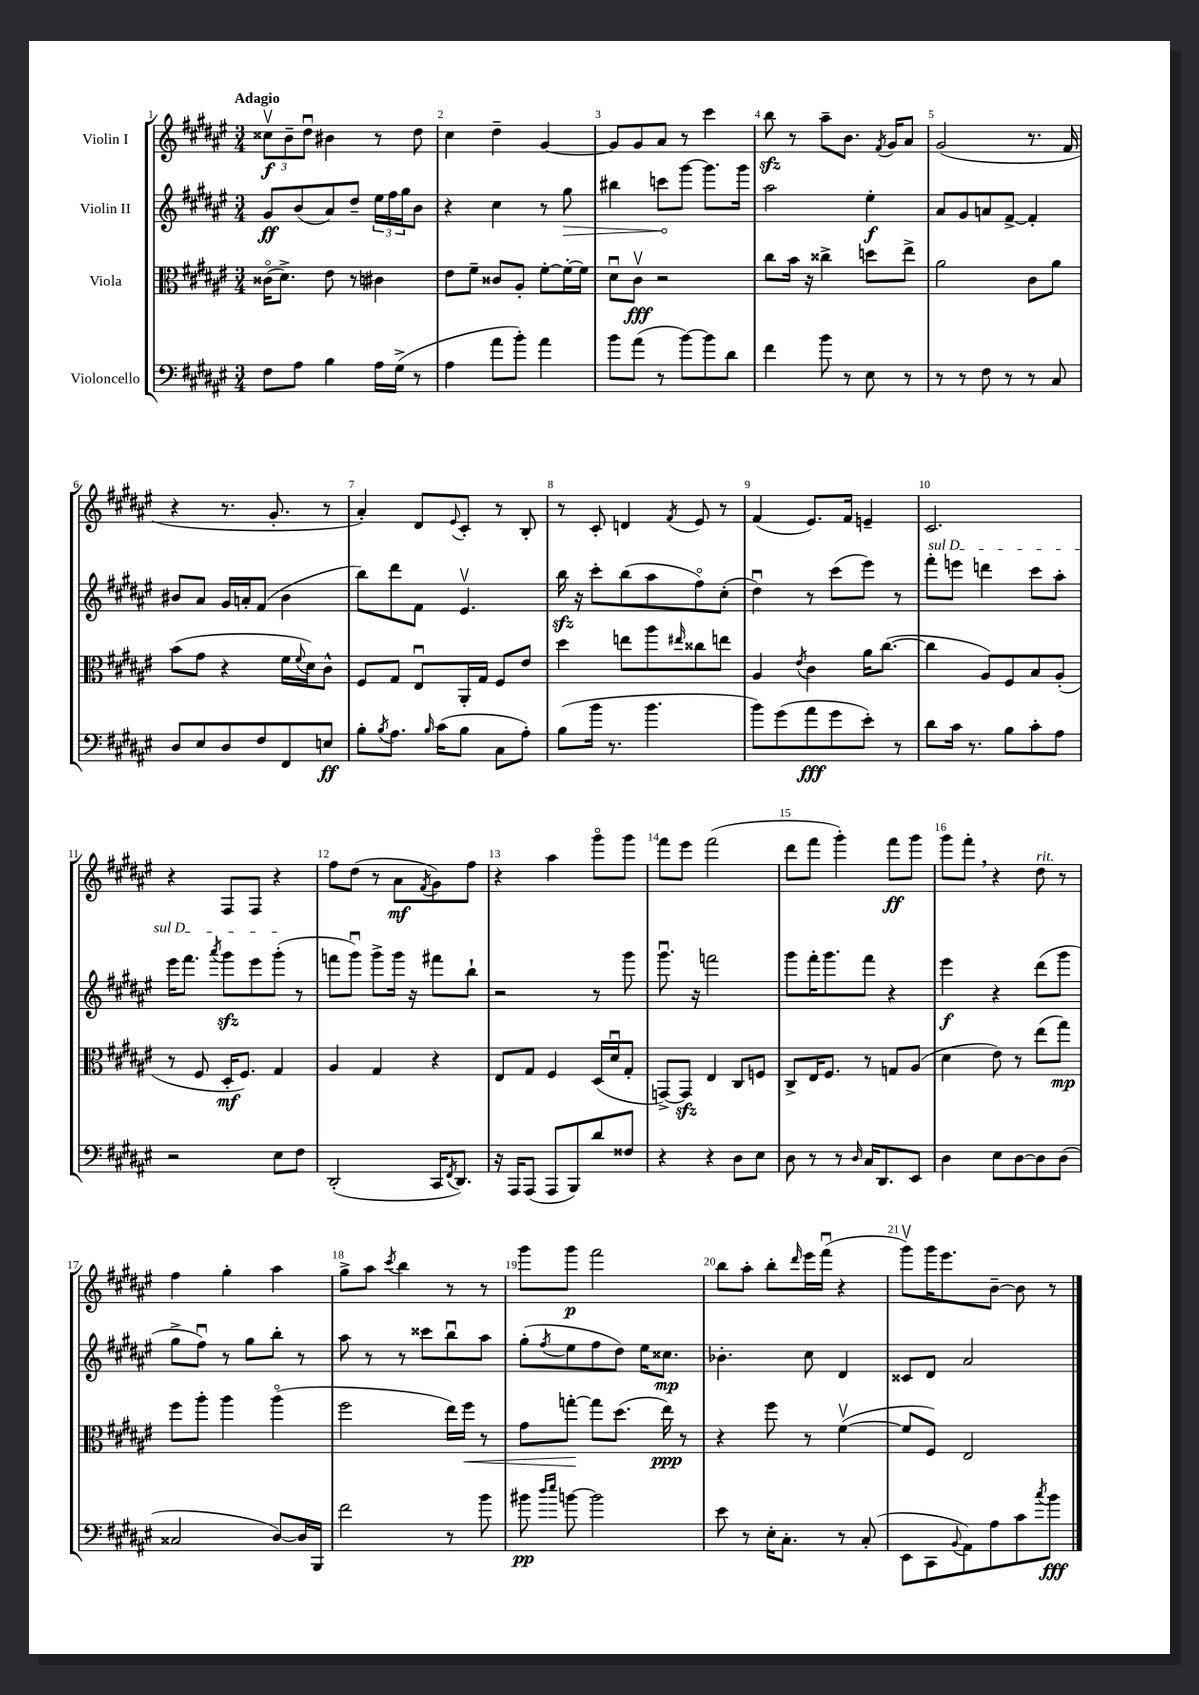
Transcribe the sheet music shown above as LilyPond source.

<<
\new StaffGroup <<
\new Staff = "s0" \with { instrumentName = "Violin I" } {
    \clef treble \key fis \major \numericTimeSignature \time 3/4 \tempo "Adagio"
    \tuplet 3/2 { cisis''8\upbow\f b'8-- dis''8\downbow } bis'4 r8 dis''8 |
    cis''4 dis''4-- gis'4~ |
    gis'8 gis'8 ais'8 r8 cis'''4 |
    b''8\sfz r8 ais''8-- b'8. \acciaccatura { fis'8 } gis'16 ais'8 |
    gis'2( r8. fis'16 |
    r4 r8. gis'8.-. r8 |
    ais'4-.) dis'8 \appoggiatura { eis'8 } cis'8-. r8 b8-. |
    r8 cis'8-. d'4 \acciaccatura { fis'8 } eis'8 r8 |
    fis'4( eis'8.) fis'16 e'4-- |
    cis'2. |
    r4 fis8 fis8 r4 |
    fis''8 dis''8( r8 ais'8\mf \acciaccatura { fis'8 } gis'8) fis''8 |
    r4 ais''4 gis'''8\flageolet gis'''8 |
    fis'''8 eis'''8 fis'''2( |
    dis'''8 fis'''8 gis'''4-.) fis'''8\ff gis'''8 |
    gis'''8 fis'''8-. \breathe r4 dis''8^\markup { \italic "rit." } r8 |
    fis''4 gis''4-. ais''4 |
    gis''8-> ais''8 \acciaccatura { cis'''8 } b''4 r8 r8 |
    gis'''8 gis'''8\p fis'''2 |
    b''8 ais''8-. b''8-. \grace { dis'''16 } eis'''16 fis'''16\downbow( r4 |
    gis'''8\upbow) gis'''16 eis'''8. b'8~-- b'8 r8 \bar "|." |
}
\new Staff = "s1" \with { instrumentName = "Violin II" } {
    \clef treble \key fis \major \numericTimeSignature \time 3/4
    gis'8\ff b'8( ais'8) dis''8-- \tuplet 3/2 { eis''16 fis''16 gis''16 } b'8 |
    r4 cis''4 r8 \once \override Hairpin.circled-tip = ##t gis''8\> |
    bis''4 c'''8\! gis'''8~ gis'''8. gis'''16 |
    ais''2 eis''4-.\f |
    ais'8 gis'8 a'8 fis'8~-> fis'4-. |
    bis'8 ais'8 gis'16 a'16-. fis'8( bis'4 |
    b''8) dis'''8 fis'8 eis'4.\upbow |
    b''16\sfz r16 cis'''8-. b''8( ais''8 fis''8\flageolet) cis''8-.( |
    dis''4\downbow) r8 cis'''8( eis'''8) r8 |
    \once \override TextSpanner.bound-details.left.text = \markup { \italic "sul D" } fis'''8-.\startTextSpan e'''8 d'''4 cis'''8 ais''8-. |
    eis'''16 fis'''8. \acciaccatura { ais'''8 } gis'''8\sfz eis'''8 gis'''8-.\stopTextSpan( r8 |
    f'''8 gis'''8\downbow) gis'''8-> gis'''16 r16 fis'''8 b''8-! |
    r2 r8 gis'''8 |
    gis'''8.\downbow r16 f'''2 |
    gis'''8 fis'''16-. gis'''8. fis'''8 r4 |
    eis'''4\f r4 dis'''8( gis'''8 |
    gis''8-> fis''8\downbow) r8 gis''8 b''8-. r8 |
    ais''8 r8 r8 cisis'''8 b''8\downbow ais''8 |
    gis''8-.( \acciaccatura { fis''8 } eis''8 fis''8 dis''8) eis''16 cisis''8.\mp |
    bes'4.-. cis''8 dis'4 |
    cisis'8 dis'8 ais'2 \bar "|." |
}
\new Staff = "s2" \with { instrumentName = "Viola" } {
    \clef alto \key fis \major \numericTimeSignature \time 3/4
    cisis'16\flageolet( dis'8.->) eis'8 r8 cis'4 |
    eis'8 fis'8-- cisis'8 ais8-. fis'8~-. fis'16~-. fis'16 |
    dis'8\downbow cis'8\upbow\fff r2 |
    cis''8 b'16 r16 cisis''4-> d''8 eis''8-> |
    ais'2 cis'8 ais'8 |
    b'8( gis'8 r4 fis'16 \appoggiatura { fis'8 } dis'16) cis'8-^ |
    fis8 gis8 eis8\downbow ais,16-. gis16 fis8 eis'8 |
    dis''4 e''8 ais''8 \grace { eis''16 } cisis''8 e''8 |
    ais4 \acciaccatura { eis'8 } cis'4 ais'16 cis''8.~( |
    cis''4 ais8) fis8 b8 ais8-.( |
    r8 fis8 dis16-.\mf fis8.) gis4 |
    ais4 gis4 r4 |
    eis8 gis8 fis4 dis16( dis'16\downbow gis8-. |
    g,8~->) g,8\sfz eis4 cis8 f8 |
    cis8-> eis16 fis8. r8 g8 ais8( |
    dis'4 eis'8) r8 eis''8( gis''8\mp) |
    fis''8 ais''8-. ais''4 ais''4\flageolet( |
    fis''2 eis''16) fis''16\< r8 |
    gis'8 g''8~-.\! g''8 dis''8.( eis''16\ppp) r8 |
    r4 fis''8 r8 fis'4~\upbow( |
    fis'8 fis8) eis2 \bar "|." |
}
\new Staff = "s3" \with { instrumentName = "Violoncello" } {
    \clef bass \key fis \major \numericTimeSignature \time 3/4
    fis8 ais8 b4 ais16 gis16->( r8 |
    ais4 ais'8 b'8-.) ais'4 |
    b'8 ais'8( r8 b'8~) b'8 dis'8 |
    fis'4 b'8 r8 eis8 r8 |
    r8 r8 fis8 r8 r8 cis8 |
    dis8 eis8 dis8 fis8 fis,8 e8\ff |
    b8-. \acciaccatura { b8 } ais8. \grace { b16 } cis'16( b8 cis8 ais8-.) |
    b8( b'16 r8. b'4. |
    b'8) gis'8( ais'8\fff gis'8 eis'8-.) r8 |
    dis'8 cis'16 r8. b8 cis'8-. ais8 |
    r2 eis8 fis8 |
    dis,2-.( cis,16 \acciaccatura { fis,8 } dis,8.) |
    r16 ais,,16 ais,,8( ais,,8 b,,8) dis'8 fisis8 |
    r4 r4 dis8 eis8 |
    dis8 r8 r8 \grace { dis16 } cis16 dis,8. eis,8 |
    dis4 eis8 dis8~ dis8 dis8( |
    cisis2 dis8~) dis16 b,,16 |
    fis'2 r8 b'8 |
    bis'8\pp \grace { dis''16 eis''16 } b'8~ b'2 |
    eis'8 r8 eis16-. cis8.-. r8 cis8-.( |
    eis,8 cis,8 \appoggiatura { b,8 } ais,8) ais8 cis'8 \acciaccatura { cis''8 } b'8\fff \bar "|." |
}
>>
>>
\layout { \context { \Score \override BarNumber.break-visibility = ##(#f #t #t) barNumberVisibility = #all-bar-numbers-visible } }
